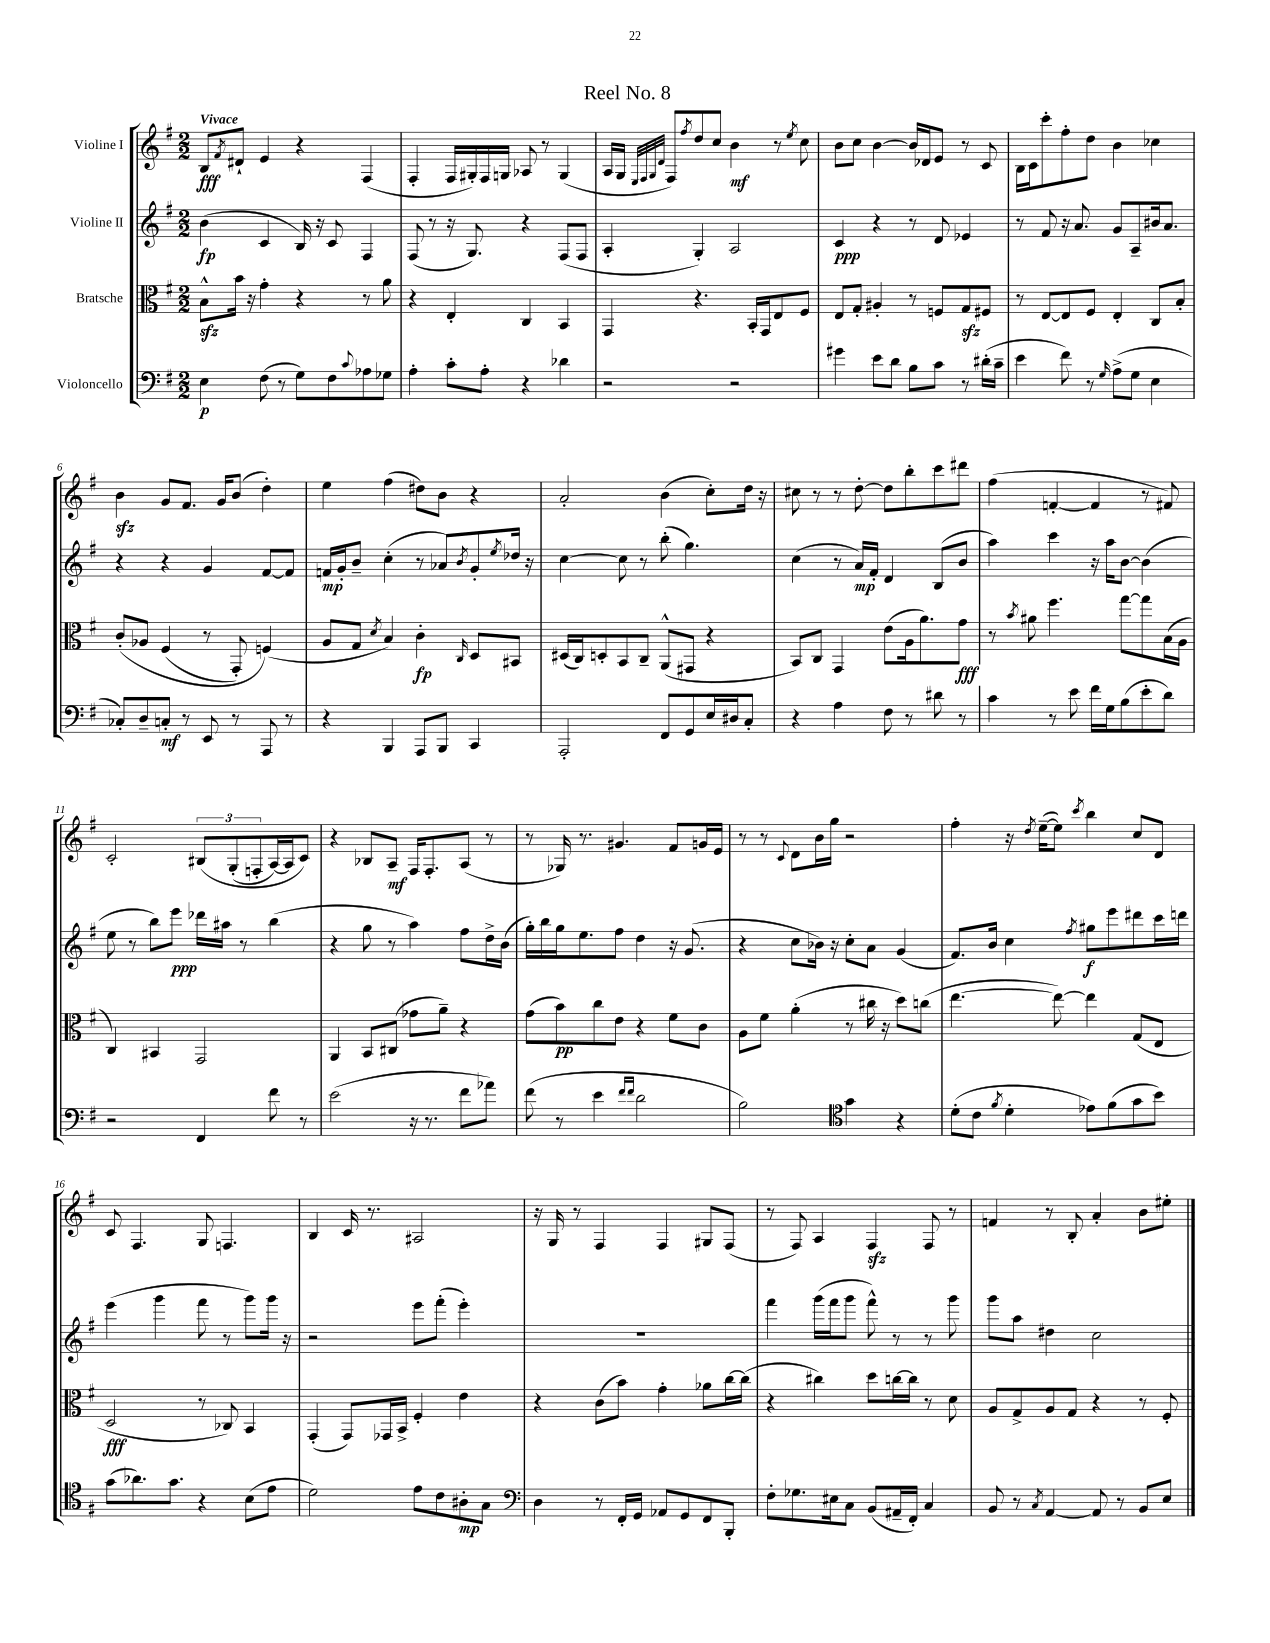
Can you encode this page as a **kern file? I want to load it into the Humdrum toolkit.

**kern	**dynam	**kern	**dynam	**kern	**dynam	**kern	**dynam
*part4	*part4	*part3	*part3	*part2	*part2	*part1	*part1
*staff4	*staff4	*staff3	*staff3	*staff2	*staff2	*staff1	*staff1
*I"Violoncello	*	*I"Bratsche	*	*I"Violine II	*	*I"Violine I	*
*clefF4	*	*clefC3	*	*clefG2	*	*clefG2	*
*k[f#]	*	*k[f#]	*	*k[f#]	*	*k[f#]	*
*M2/2	*	*M2/2	*	*M2/2	*	*M2/2	*
=1	=1	=1	=1	=1	=1	=1	=1
!	!	!	!	!	!	!LO:TX:a:B:t=Vivace	!
4E\	p	8Bzz^^\L	.	(4b\	fp	8B/L	fff
.	.	.	.	.	.	8qf#/	.
.	.	16b\Jk	.	.	.	8d#X`/J	.
.	.	16r	.	.	.	.	.
(8F#\	.	4g'\	.	4c/	.	4e/	.
8r	.	.	.	.	.	.	.
8G\L)	.	4r	.	16B/)	.	4r	.
.	.	.	.	16r	.	.	.
8F#\	.	.	.	8c/	.	.	.
8qqc/	.	.	.	.	.	.	.
8A-X\	.	8r	.	4F#/	.	(4F#/	.
8G-X\J	.	8a\	.	.	.	.	.
=2	=2	=2	=2	=2	=2	=2	=2
4A'\	.	4r	.	(8F#/	.	4F#'/	.
.	.	.	.	8r	.	.	.
8c'\L	.	4E'/	.	16r	.	16F#/LL	.
.	.	.	.	8.G/)	.	16G#X'/)	.
8A'\J	.	.	.	.	.	16F#/	.
.	.	.	.	.	.	16Gn/JJ	.
4r	.	4C/	.	4r	.	8A-X/	.
.	.	.	.	.	.	8r	.
4d-X\	.	4BB/	.	(8F#/L	.	(4G/	.
.	.	.	.	8F#/J	.	.	.
=3	=3	=3	=3	=3	=3	=3	=3
2r	.	4GG/	.	4A'/	.	16A/LL	.
.	.	.	.	.	.	16G/JJ	.
.	.	.	.	.	.	32qqE/LLL	.
.	.	.	.	.	.	32qqF#/	.
.	.	.	.	.	.	32qqG/	.
.	.	.	.	.	.	32qqd/JJJ	.
.	.	.	.	.	.	8F#/L)	.
.	.	.	.	.	.	8qff#/	.
.	.	4.r	.	4G'/)	.	8dd/	.
.	.	.	.	.	.	8cc/J	.
2r	.	.	.	2A/	.	4b\	mf
.	.	16BB'/LL	.	.	.	.	.
.	.	16GG/J	.	.	.	.	.
.	.	8E/	.	.	.	8r	.
.	.	.	.	.	.	8qee/	.
.	.	8F#/J	.	.	.	8cc\	.
=4	=4	=4	=4	=4	=4	=4	=4
4g#X\	.	8E/L	.	4c/	ppp	8b\L	.
.	.	8G'/J	.	.	.	8cc\J	.
8e\L	.	4A#X'/	.	4r	.	[4b\	.
8d\J	.	.	.	.	.	.	.
8B\L	.	8r	.	8r	.	16b/LL]	.
.	.	.	.	.	.	16d-X/J	.
8c\J	.	8Fn/L	.	8d/	.	8e/J	.
8r	.	8Gzz/	.	4e-X/	.	8r	.
(16d#X'\LL	.	8F#X/J	.	.	.	8c/	.
16c~\JJ	.	.	.	.	.	.	.
=5	=5	=5	=5	=5	=5	=5	=5
4e\	.	8r	.	8r	.	16B\LL	.
.	.	.	.	.	.	16c\J	.
.	.	[8E/L	.	8f#/	.	8ccc'\	.
8f#\)	.	8E/]	.	16r	.	8ff#'\	.
.	.	.	.	8.a/	.	.	.
8r	.	8F#/J	.	.	.	8dd\J	.
16qqG/	.	.	.	.	.	.	.
(8A^\L	.	4E'/	.	8g/L	.	4b\	.
8G\J	.	.	.	8A~/	.	.	.
4E\	.	8C/L	.	16b#X/k	.	4cc-X\	.
.	.	.	.	8.a/J	.	.	.
.	.	8B'/J	.	.	.	.	.
!!LO:LB:g=z
=6	=6	=6	=6	=6	=6	=6	=6
8C-X'/L)	.	(8c'/L	.	4r	.	4bzz\	.
8D~/	.	8A-X/J	.	.	.	.	.
8Cn'/J	mf	(4F#/	.	4r	.	8g/L	.
8r	.	.	.	.	.	8.f#/J	.
8EE/	.	8r	.	4g/	.	.	.
.	.	.	.	.	.	16g/KL	.
8r	.	8GG'/)	.	.	.	(8b/J	.
8AAA/	.	(4Fn/)	.	[8f#/L	.	4dd'\)	.
8r	.	.	.	8f#/J]	.	.	.
=7	=7	=7	=7	=7	=7	=7	=7
4r	.	8A/L	.	16fn/LL	mp	4ee\	.
.	.	.	.	16g'/J	.	.	.
.	.	8G/J	.	8b~/J	.	.	.
.	.	8qd/	.	.	.	.	.
4BBB/	.	4B/)	.	(4cc'\	.	(4ff#\	.
8AAA/L	.	4c'\	fp	8r	.	8dd#X\L)	.
8BBB/J	.	.	.	8a-X/L)	.	8b\J	.
.	.	16qqC/	.	8qb/	.	.	.
4CC/	.	8D/L	.	8g'/	.	4r	.
.	.	.	.	8qee/	.	.	.
.	.	8BB#X/J	.	16dd-X/Jk	.	.	.
.	.	.	.	16r	.	.	.
=8	=8	=8	=8	=8	=8	=8	=8
2AAA'/	.	(16D#X/LL	.	[4cc\	.	2a'/	.
.	.	16C/J)	.	.	.	.	.
.	.	8Dn'/	.	.	.	.	.
.	.	8BB/	.	8cc\]	.	.	.
.	.	8C~/J	.	8r	.	.	.
8FF#/L	.	(8AA^^/L	.	(8bb'\	.	(4b\	.
8GG/	.	8GG#X/J	.	4.gg\)	.	.	.
16E/L	.	4r	.	.	.	8cc'\L)	.
16D#X/J	.	.	.	.	.	.	.
8C'/J	.	.	.	.	.	16dd\Jk	.
.	.	.	.	.	.	16r	.
=9	=9	=9	=9	=9	=9	=9	=9
4r	.	8BB/L)	.	(4cc\	.	8cc#X\	.
.	.	8C/J	.	.	.	8r	.
4A\	.	4GG/	.	8r	.	8r	.
.	.	.	.	16a/LL)	mp	[8dd'\	.
.	.	.	.	16f#'/JJ	.	.	.
8F#\	.	(8e\L	.	4d/	.	8dd\L]	.
8r	.	16A\k	.	.	.	8bb'\	.
.	.	8.a\)	.	.	.	.	.
8d#X\	.	.	.	(8B/L	.	8ccc\	.
8r	.	8g\J	fff	8b/J	.	8ddd#X\J	.
=10	=10	=10	=10	=10	=10	=10	=10
4c\	.	8r	.	4aa\)	.	(4ff#\	.
.	.	8qb/	.	.	.	.	.
.	.	8a#X\	.	.	.	.	.
8r	.	4.ff#\	.	4ccc\	.	[4fn'/	.
8e\	.	.	.	.	.	.	.
16f#\LL	.	.	.	16r	.	4f/]	.
16G\J	.	.	.	16aa\KL	.	.	.
(8B\	.	[8gg\L	.	[8b\J	.	.	.
8e'\	.	8gg\]	.	(4b\]	.	8r	.
8d\J)	.	(16B\L	.	.	.	8f#X/)	.
.	.	16A\JJ	.	.	.	.	.
!!LO:LB:g=z
=11	=11	=11	=11	=11	=11	=11	=11
2r	.	4C/)	.	8ee\	.	2c'/	.
.	.	.	.	8r	.	.	.
.	.	4BB#X/	.	8bb\L)	.	.	.
.	.	.	.	8eee\J	ppp	.	.
4FF#/	.	2GG/	.	16ddd-X\LL	.	(12B#X/L	.
.	.	.	.	16aa#X\JJ	.	.	.
.	.	.	.	.	.	(12G'/	.
.	.	.	.	8r	.	.	.
.	.	.	.	.	.	12Fn'/	.
8f#\	.	.	.	(4bb\	.	[16A/L)	.
.	.	.	.	.	.	16A/J]	.
8r	.	.	.	.	.	8c/J)	.
=12	=12	=12	=12	=12	=12	=12	=12
(2e\	.	4AA/	.	4r	.	4r	.
.	.	8BB/L	.	8gg\	.	8B-X/L	.
.	.	(8C#X/J	.	8r	.	8A~/J	mf
16r	.	8g-X\L	.	4aa\)	.	16F#/KL	.
8.r	.	.	.	.	.	8.F#'/	.
.	.	8a~\J)	.	.	.	.	.
8f#\L	.	4r	.	8ff#\L	.	(8A/J	.
8a-X\J)	.	.	.	16dd^\L	.	8r	.
.	.	.	.	(16b\JJ	.	.	.
=13	=13	=13	=13	=13	=13	=13	=13
(8f#\	.	(8g\L	.	16gg'\LL)	.	8r	.
.	.	.	.	16bb\	.	.	.
8r	.	8b\)	pp	16gg\J	.	16G-X/)	.
.	.	.	.	8.ee\	.	8.r	.
4e\	.	8cc\	.	.	.	.	.
.	.	8e\J	.	8ff#\J	.	4.g#X/	.
16qqf#/LL	.	.	.	.	.	.	.
16qqf#/JJ	.	.	.	.	.	.	.
2d\	.	4r	.	4dd\	.	.	.
.	.	8f#\L	.	16r	.	8f#/L	.
.	.	.	.	(8.g/	.	.	.
.	.	8c\J	.	.	.	16gn/L	.
.	.	.	.	.	.	16e/JJ	.
=14	=14	=14	=14	=14	=14	=14	=14
2B\)	.	8A\L	.	4r	.	8r	.
.	.	8f#\J	.	.	.	8r	.
.	.	.	.	.	.	8qqc/	.
.	.	(4a'\	.	8cc\L	.	8d\L	.
.	.	.	.	16b-X\Jk)	.	16b\L	.
.	.	.	.	16r	.	16gg\JJ	.
*clefC4	*	*	*	*	*	*	*
4g\	.	8r	.	8cc'\L	.	2r	.
.	.	16cc#X\	.	8a\J	.	.	.
.	.	16r	.	.	.	.	.
4r	.	8dd\L)	.	(4g/	.	.	.
.	.	(8ccn\J	.	.	.	.	.
=15	=15	=15	=15	=15	=15	=15	=15
(8d'\L	.	[4.ee\	.	8.f#/L)	.	4ff#'\	.
8c\J	.	.	.	.	.	.	.
.	.	.	.	16b/Jk	.	.	.
8qf#/	.	.	.	.	.	.	.
4d'\	.	.	.	4cc\	.	16r	.
.	.	.	.	.	.	8qdd/	.
.	.	.	.	.	.	([16ee~\KL	.
.	.	8ee\_)	.	.	.	8ee\J])	.
.	.	.	.	8qff#/	.	8qccc/	.
8e-X\L)	.	4ee\]	.	8gg#X\L	f	4bb\	.
(8f#\	.	.	.	8eee\	.	.	.
8g\	.	(8G/L	.	8ddd#X\	.	8cc/L	.
8b\J)	.	8E/J	.	16ccc\L	.	8d/J	.
.	.	.	.	16dddn\JJ	.	.	.
!!LO:LB:g=z
=16	=16	=16	=16	=16	=16	=16	=16
(8g\L	.	2D/	fff	(4eee\	.	8c/	.
8.a-X\)	.	.	.	.	.	4.F#/	.
.	.	.	.	4ggg\	.	.	.
8.g\J	.	.	.	.	.	.	.
4r	.	8r	.	8fff#\	.	8G/	.
.	.	8C-X/)	.	8r	.	4.Fn/	.
(8B\L	.	4BB/	.	8ggg\L)	.	.	.
8e\J	.	.	.	16ggg\Jk	.	.	.
.	.	.	.	16r	.	.	.
=17	=17	=17	=17	=17	=17	=17	=17
2d\)	.	(4GG'/	.	2r	.	4B/	.
.	.	8GG/L)	.	.	.	16c/	.
.	.	.	.	.	.	8.r	.
.	.	16GG-X/L	.	.	.	.	.
.	.	16BB^/JJ	.	.	.	.	.
8e\L	.	4F#'/	.	8eee\L	.	2A#X/	.
8c\	.	.	.	(8fff#'\J	.	.	.
8A#X'\	mp	4e\	.	4eee'\)	.	.	.
8G\J	.	.	.	.	.	.	.
=18	=18	=18	=18	=18	=18	=18	=18
*clefF4	*	*	*	*	*	*	*
4D\	.	4r	.	1r	.	16r	.
.	.	.	.	.	.	16G/	.
.	.	.	.	.	.	8r	.
8r	.	(8c\L	.	.	.	4F#/	.
16FF#'/LL	.	8b\J)	.	.	.	.	.
16GG/JJ	.	.	.	.	.	.	.
8AA-X/L	.	4g'\	.	.	.	4F#/	.
8GG/	.	.	.	.	.	.	.
8FF#/	.	8a-X\L	.	.	.	8G#X/L	.
8BBB'/J	.	[16cc\L	.	.	.	(8F#/J	.
.	.	(16cc\JJ]	.	.	.	.	.
=19	=19	=19	=19	=19	=19	=19	=19
8F#'\L	.	4r	.	4fff#\	.	8r	.
8.G-X\	.	.	.	.	.	8F#/)	.
.	.	4cc#X\)	.	(16ggg\LL	.	4A/	.
16E#X\k	.	.	.	16fff#\J	.	.	.
8C\J	.	.	.	8ggg\J	.	.	.
(8BB/L	.	8dd\L	.	8fff#^^\)	.	4F#zz/	.
16AA#X~/L	.	[16ccn\L	.	8r	.	.	.
16FF#'/JJ)	.	16cc\JJ]	.	.	.	.	.
4C/	.	8r	.	8r	.	8F#/	.
.	.	8d\	.	8ggg\	.	8r	.
=20	=20	=20	=20	=20	=20	=20	=20
8BB/	.	8A/L	.	8ggg\L	.	4fn/	.
8r	.	8G^/	.	8aa\J	.	.	.
8qC/	.	.	.	.	.	.	.
[4AA/	.	8A/	.	4dd#X\	.	8r	.
.	.	8G/J	.	.	.	8B'/	.
8AA/]	.	4r	.	2cc\	.	4a'/	.
8r	.	.	.	.	.	.	.
8BB/L	.	8r	.	.	.	8b\L	.
8E/J	.	8F#'/	.	.	.	8ee#X'\J	.
==	==	==	==	==	==	==	==
*-	*-	*-	*-	*-	*-	*-	*-
